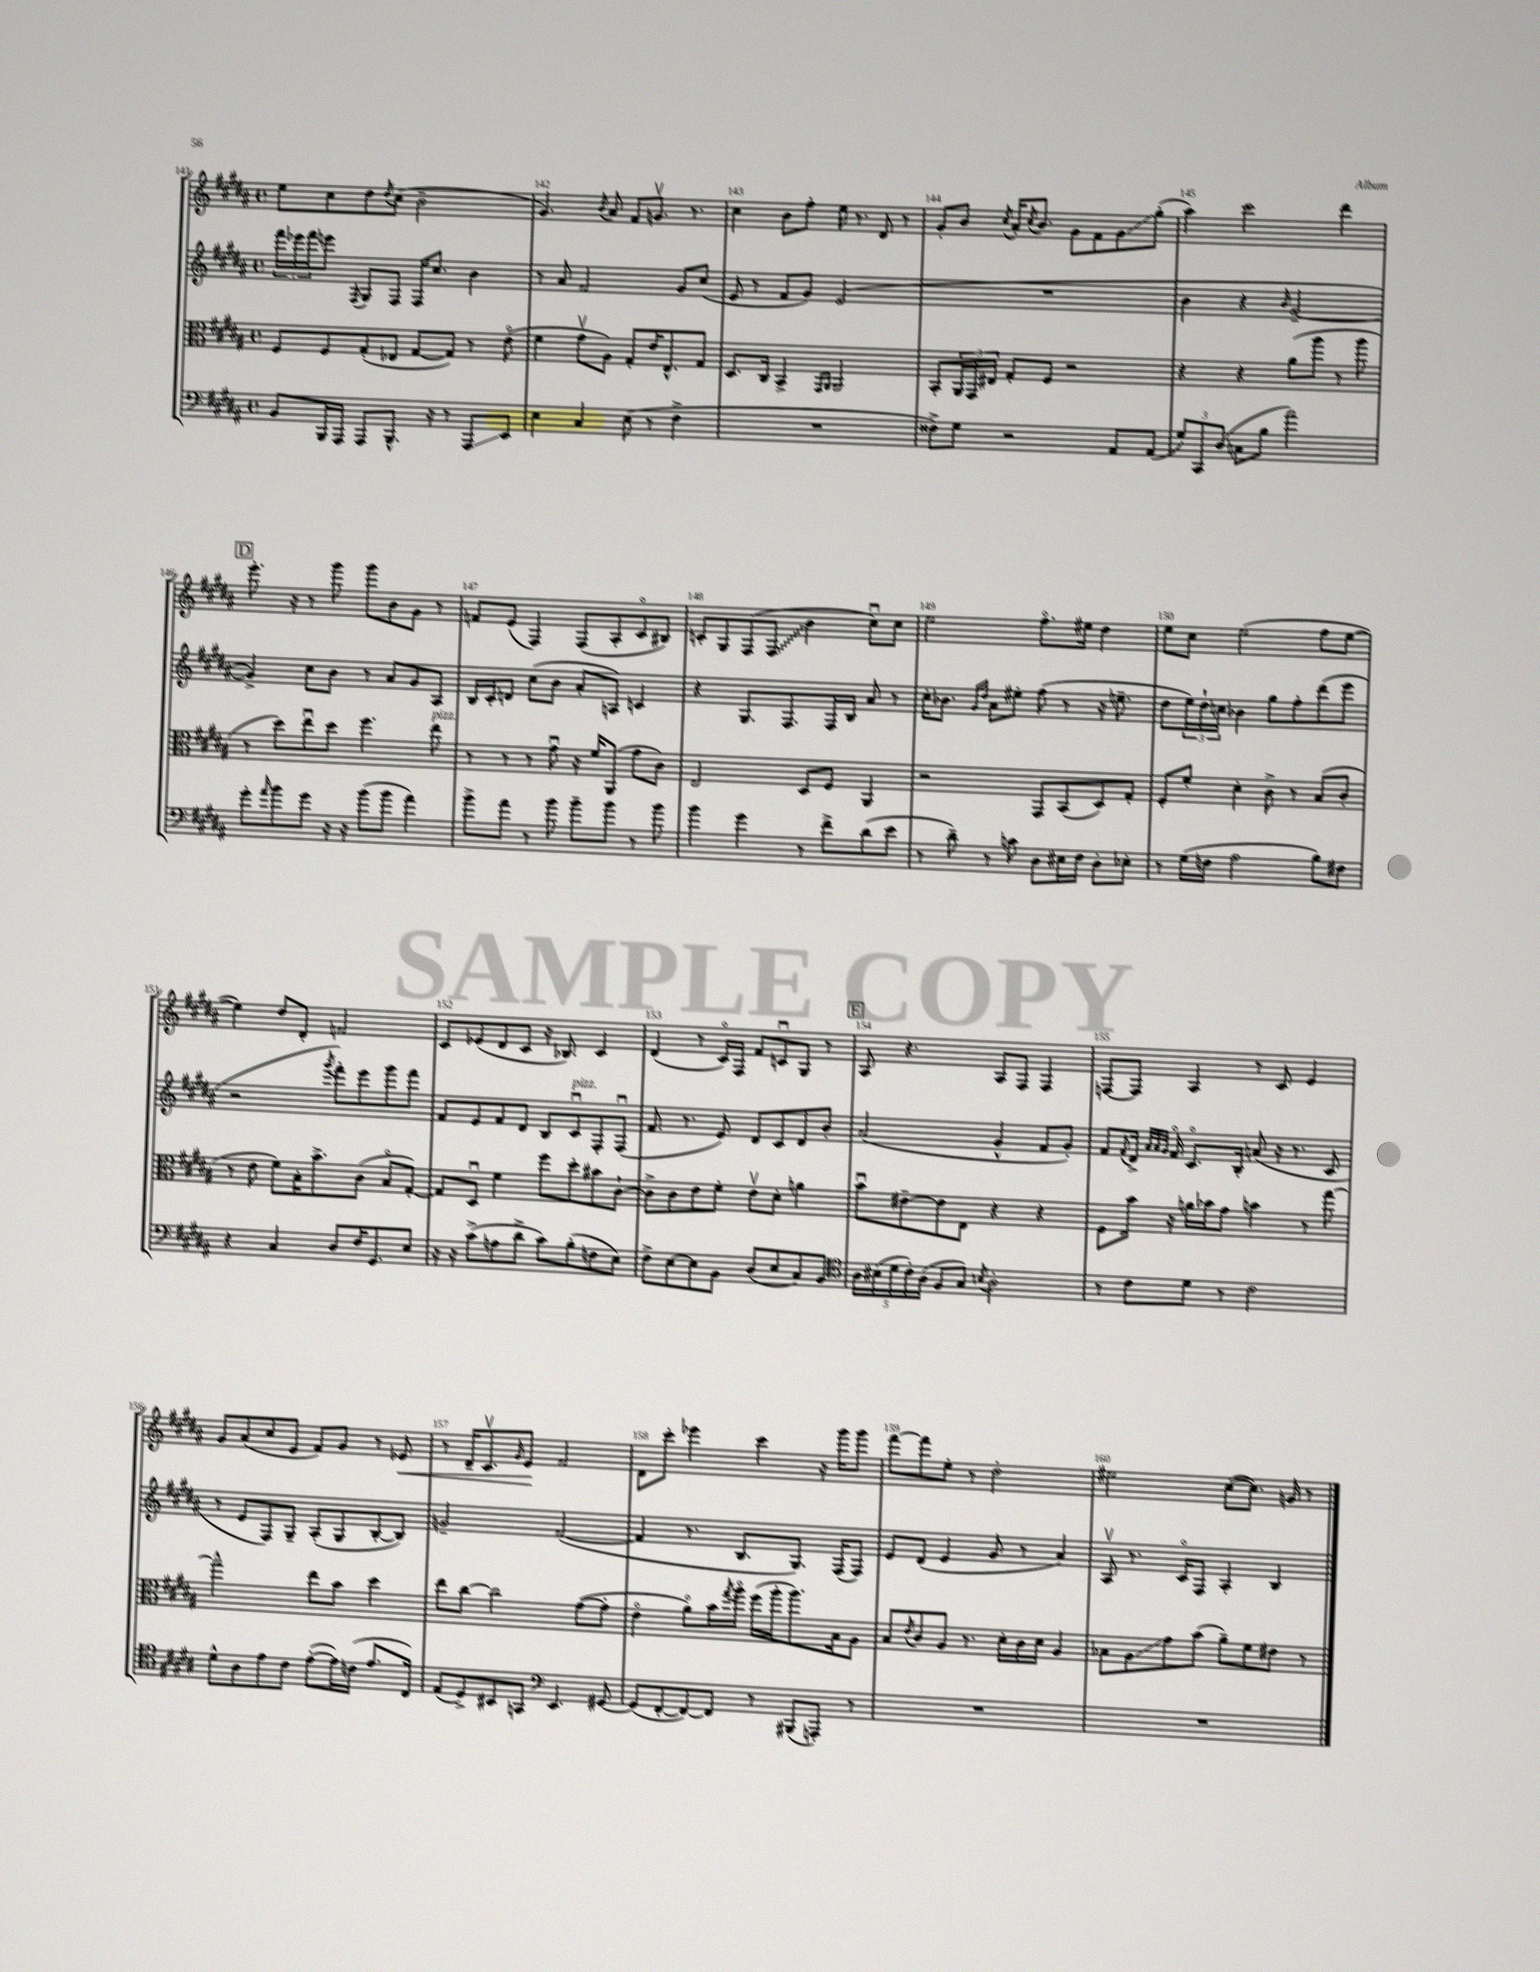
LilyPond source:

<<
\new StaffGroup <<
\new Staff = "s0" {
    \clef treble \key b \major \defaultTimeSignature \time 4/4
    e''8 cis''8 dis''8 \acciaccatura { dis''8 } cis''8( b'2-- |
    gis'4.) \acciaccatura { b'8 } ais'8 fis'8 g'8.\upbow r8. |
    cis''4 b'8 fis''8-. e''16 r8. dis'8 r8 |
    gis'8-. b'8 \acciaccatura { cis''8 } ais'16-. \acciaccatura { cis''8 } b'8. gis'8 fis'8 gis'8\glissando gis''8-.( |
    ais''4) cis'''2 dis'''4 |
    \mark \markup { \box "D" } e'''8.-. r16 r8 gis'''8 gis'''8 b'8 gis'8 r8 |
    f'8 e'8( fis4) fis8( ais8-. cis'8\flageolet bis8) |
    c'8-. gis8 fis8( \once \override Glissando.style = #'zigzag fis8\glissando b'4 cis''8\downbow) cis''8 |
    e''2 fis''8.\flageolet eis''16 dis''4 |
    e''8 cis''8 e''2( fis''8 e''8~ |
    e''4) dis''8 dis'8-. f'2 |
    cis'8 ees'8( dis'8 cis'8 r16 bes8.) cis'4 |
    dis'4( r8 cis'16\flageolet) fis16 fis'8 c'8\downbow gis8 r8 |
    \mark \markup { \box "E" } ais8 r4. ais8 fis8 fis4 |
    f8~ f8 ais4 r8 cis'8 e'4 |
    gis'8 ais'8( cis''8 e'8 fis'8) gis'8 r8 ees'8\< |
    r8 dis'16-- cis'8.\upbow \grace { gis'16 } e'8\! fis'2 |
    dis'8 cis'''8-. ees'''4 cis'''4 r16 gis'''16 gis'''8 |
    fis'''8~ fis'''8 e''8-. r8 dis''2-. |
    eis''2 cis''8~( cis''8.) g'16 r8 \bar "|." |
}
\new Staff = "s1" {
    \clef treble \key b \major \defaultTimeSignature \time 4/4
    \tuplet 3/2 { fis'''16 ees'''16 fis'''16 } e'''8 \acciaccatura { fis8 } gis8 fis8 fis16 cis''8. b'4 |
    r8 ais'8 fis'2 gis'8 cis''8( |
    e'8 r8 fis'8 gis'8) e'2( |
    R1 |
    b'4 r4 \grace { b'16 } gis'2~-- |
    \mark \markup { \box "D" } gis'4->) cis''8 b'8 r8 ais'8 gis'8 ais8 |
    b16 cis'16-. d'8 cis''8( b'8 ais'8-. a8) c'4 |
    r4 gis8. fis8. fis16 b16 ais'8 r8 |
    cis''16-. bes'8. \grace { gis'16 dis''16 } ais'8 eis''8-. fis''8( r8 r16 e''8.-- |
    dis''8 \tuplet 3/2 { e''16) dis''16-! c''16 } bes'4 gis''8 fis''8-. dis'''8( e'''8 |
    r2 \acciaccatura { gis'''8 } fis'''8-.) e'''8 gis'''8 fis'''8 |
    fis'8 e'8 fis'8 dis'8 b8 cis'8\downbow^\markup { \italic "pizz." } fis8-. fis8\downbow( |
    fis'8. r8. e'8) dis'8 cis'8 dis'8 b'8-. |
    \mark \markup { \box "E" } ais'2( gis'4-^ fis'8 gis'8-.) |
    fis'8 \appoggiatura { fis'8 } dis'16-> \grace { ais'32 ais'32 gis'32 } fis'16\flageolet cis'8.\flageolet b16-. a'8( r16 r8. cis'8 |
    r8 e'8 fis8) gis8-- ais8-.( gis8 b8~-. b8) |
    g'2-- fis'2~( |
    fis'4 r8. b8. gis8.) fis16( fis8) |
    e'8 dis'8( e'4 gis'8 r8 ais'4) |
    ais8\upbow r8. cis'16\flageolet fis8 ais4-. b4 \bar "|." |
}
\new Staff = "s2" {
    \clef alto \key b \major \defaultTimeSignature \time 4/4
    fis8 fis8 gis8-.( ees8 gis8~ gis8) r8 e'8\flageolet( |
    fis'4 gis'8\upbow ais8) gis8-. e'16 e8.-^ gis8 |
    dis8. cis16 b,4-> \grace { gis,16 ais,16 } ais,2 |
    b,8-. \tuplet 3/2 { ais,16 gis,16 eis16 } gis8-. fis8 r2 |
    r4 r4 ais'8( ais''8 r8 ais''8 |
    \mark \markup { \box "D" } r8 dis''8) e''8\downbow dis''8 fis''4. e''8^\markup { \italic "pizz." } |
    r8 r8 r8 gis'8\downbow r16 fis'16 ais,8( gis'8 cis'8) |
    e2 dis8 fis8 ais,4 |
    r2 gis,8 b,8( dis8) gis8-. |
    fis8-. fis'8-. dis'4-. cis'8-> r8 b8( cis'8-. |
    r8 e'8 fis'8) b16-. b'8.-> cis'8( b8\flageolet gis8~-.) |
    gis8 dis8\downbow fis'4 fis''8 dis''8-. bis'8 cis'8~-! |
    cis'8-> cis'8 e'8 fis'8-. e'8\upbow dis'8-. a'4 |
    \mark \markup { \box "E" } b'8\downbow eis'8~-- eis'8 e8 r4 r4 |
    fis8 b'16 r16 a'16 bes'16 gis'8 b'4 r8 gis''8~ |
    gis''2-^ e''8 b'8 dis''4 |
    e''8 cis''8~ cis''2 gis'8~( gis'8-. |
    e'4\flageolet ais'8\flageolet) b'16 \acciaccatura { gis''8 } ais''16\flageolet fis''16( ais''16-. ais''8.) b16 ais8 |
    b8 \acciaccatura { e'8 } cis'8 ais8 r8. dis'16-. cis'16 dis'16 ais4 |
    bes8 ais8\glissando gis'8 b'8( ais'8--) fis'8 eis'8 r8 \bar "|." |
}
\new Staff = "s3" {
    \clef bass \key b \major \defaultTimeSignature \time 4/4
    b,8 b,,16 ais,,16 ais,,8 b,,8.-^ r16 r8 ais,,8\glissando e,8 |
    e4 cis4 e8( r8 fis4-> |
    R1 |
    fisis8->) gis8 r2 ais,8 ais,8( |
    \tuplet 3/2 { gis8) cis,8 dis8( } c8 b8 ais'2) |
    \mark \markup { \box "D" } gis'8-. \grace { ais'16 } b'8 gis'8 r16 r16 b'8( b'8 ais'4) |
    b'8-> ais'8 r8 b'8 b'8-- b'8 r8 b'8 |
    b'4 gis'4 r8 fis'8-> dis'8( e'8 |
    r8 dis'8--) r8 c'8 dis8 eis16 fis16 dis8-. ees8-. |
    r8 gis16( f16 ais2 b8) fis8 |
    r4 cis4 dis8 fis16 gis,8. e8 |
    r16 r16 cis'8->( a8 dis'8-> cis'8) b8-.( f8 e8) |
    fis8-> e8~ e8 b,8 dis8( e8 cis8) b,8 |
    \mark \markup { \box "E" } \clef tenor \tuplet 5/4 { ais16 bis16( dis'16 cis'16-.) ais16( } fis8 gis8) \acciaccatura { b8 } ais2-. |
    r8 cis'8 dis'8 r8 cis'2 |
    dis'8-^ ais8 e'8 cis'8 e'8~-.( e'16) c'16( e'8. cis16) |
    e8( dis8->) bis,8 g,8 \clef bass e,4. gis,8~ |
    gis,8( fis,8~-. fis,8~) fis,8 r8 bis,,8( a,,8-.) r8 |
    R1 |
    R1 \bar "|." |
}
>>
>>
\layout { \context { \Score currentBarNumber = #141 \override BarNumber.break-visibility = ##(#f #t #t) barNumberVisibility = #all-bar-numbers-visible } }
